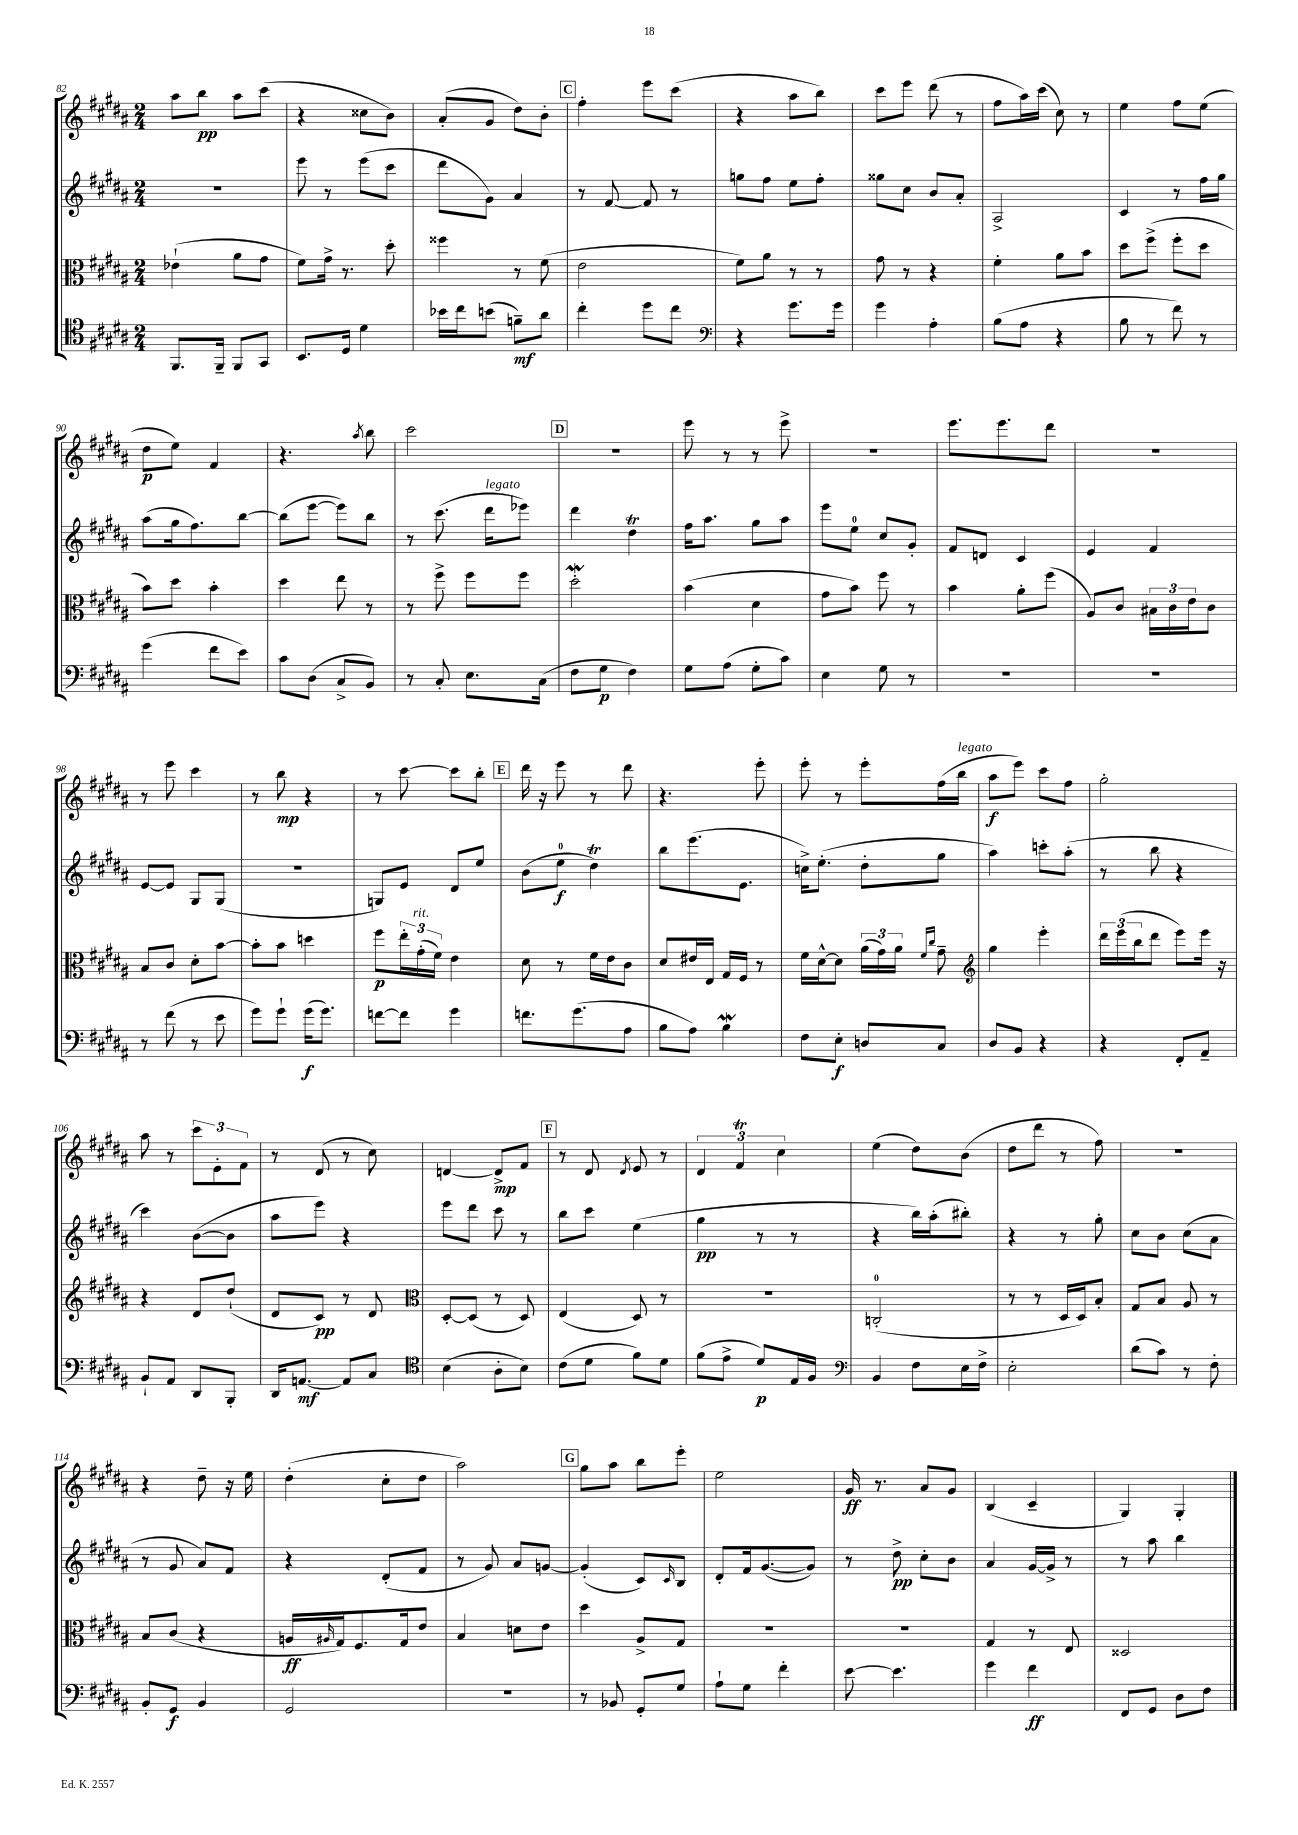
<<
\new StaffGroup <<
\new Staff = "s0" {
    \clef treble \key b \major \numericTimeSignature \time 2/4
    ais''8 b''8\pp ais''8 cis'''8( |
    r4 cisis''8 b'8) |
    ais'8-.( gis'8 dis''8) b'8-. |
    \mark \markup { \box "C" } fis''4-. e'''8 cis'''8( |
    r4 ais''8 b''8) |
    cis'''8 e'''8 dis'''8( r8 |
    fis''8 ais''16) cis'''16( cis''8) r8 |
    e''4 fis''8 e''8( |
    dis''8\p e''8) fis'4 |
    r4. \acciaccatura { ais''8 } b''8 |
    cis'''2 |
    \mark \markup { \box "D" } R2 |
    e'''8 r8 r8 e'''8-> |
    R2 |
    e'''8. e'''8. dis'''8 |
    r2 |
    r8 e'''8 cis'''4 |
    r8 b''8\mp r4 |
    r8 cis'''8~ cis'''8 b''8-. |
    \mark \markup { \box "E" } dis'''16 r16 e'''8 r8 dis'''8 |
    r4. e'''8-. |
    e'''8-. r8 e'''8-. fis''16( b''16^\markup { \italic "legato" } |
    ais''8\f e'''8) cis'''8 fis''8 |
    gis''2-. |
    ais''8 r8 \tuplet 3/2 { cis'''8 e'8-. fis'8 } |
    r8 dis'8( r8 cis''8) |
    d'4~ d'8->\mp fis'8 |
    \mark \markup { \box "F" } r8 dis'8 \acciaccatura { dis'8 } e'8 r8 |
    \tuplet 3/2 { dis'4 fis'4\trill cis''4 } |
    e''4( dis''8) b'8( |
    dis''8 dis'''8 r8 fis''8) |
    r2 |
    r4 dis''8-- r16 e''16 |
    dis''4-.( cis''8-. dis''8 |
    ais''2) |
    \mark \markup { \box "G" } gis''8 ais''8 b''8 e'''8-. |
    e''2 |
    gis'16\ff r8. ais'8 gis'8 |
    b4( cis'4-- |
    gis4) gis4-. \bar "|." |
}
\new Staff = "s1" {
    \clef treble \key b \major \numericTimeSignature \time 2/4
    r2 |
    e'''8 r8 e'''8( cis'''8 |
    dis'''8 gis'8) ais'4 |
    \mark \markup { \box "C" } r8 fis'8~ fis'8 r8 |
    g''8 fis''8 e''8 fis''8-. |
    gisis''8 cis''8 b'8 ais'8-. |
    ais2-> |
    cis'4 r8 fis''16 gis''16 |
    ais''8( gis''16 fis''8.) b''8~ |
    b''8( e'''8~ e'''8) b''8 |
    r8 cis'''8.( dis'''16^\markup { \italic "legato" } ees'''8) |
    \mark \markup { \box "D" } dis'''4 dis''4\trill |
    fis''16 ais''8. gis''8 ais''8 |
    e'''8 e''8-0 cis''8 gis'8-. |
    fis'8 d'8 cis'4 |
    e'4 fis'4 |
    e'8~ e'8 gis8 gis8( |
    R2 |
    g8) e'8 dis'8 e''8 |
    \mark \markup { \box "E" } b'8( e''8-0\f dis''4\trill) |
    b''8 e'''8.( e'8. |
    c''16->) e''8.-.( dis''8-. gis''8 |
    ais''4) c'''8-. ais''8-.( |
    r8 b''8 r4 |
    cis'''4) b'8~( b'8 |
    ais''8 e'''8) r4 |
    e'''8 dis'''8 cis'''8 r8 |
    \mark \markup { \box "F" } b''8 cis'''8 e''4( |
    gis''4\pp r8 r8 |
    r4 b''16) ais''16-.( bis''8-.) |
    r4 r8 gis''8-. |
    cis''8 b'8 cis''8( ais'8 |
    r8 gis'8 ais'8) fis'8 |
    r4 dis'8-.( fis'8 |
    r8 gis'8) ais'8 g'8~ |
    \mark \markup { \box "G" } g'4-.( cis'8) \grace { cis'16 } b8 |
    dis'8-. fis'16 gis'8.~( gis'8) |
    r8 dis''8->\pp cis''8-. b'8 |
    ais'4 gis'16~ gis'16-> r8 |
    r8 ais''8 b''4 \bar "|." |
}
\new Staff = "s2" {
    \clef alto \key b \major \numericTimeSignature \time 2/4
    ees'4-!( ais'8 gis'8 |
    fis'8) gis'16-> r8. dis''8-. |
    fisis''4 r8 fis'8( |
    \mark \markup { \box "C" } e'2 |
    fis'8) ais'8 r8 r8 |
    gis'8 r8 r4 |
    fis'4-. ais'8 b'8 |
    dis''8 fis''8->( fis''8-. dis''8 |
    b'8) dis''8 b'4-. |
    dis''4 e''8 r8 |
    r8 fis''8-> fis''8 fis''8 |
    \mark \markup { \box "D" } dis''2-.\mordent |
    b'4( dis'4 |
    gis'8 b'8) fis''8 r8 |
    b'4 ais'8-. fis''8( |
    ais8) cis'8 \tuplet 3/2 { bis16 cis'16 e'16 } cis'8 |
    b8 cis'8 dis'8-. b'8~ |
    b'8-. b'8 d''4 |
    fis''8\p \tuplet 3/2 { e''16-. gis'16-.^\markup { \italic "rit." }( fis'16) } e'4 |
    \mark \markup { \box "E" } dis'8 r8 fis'16 e'16 cis'8 |
    dis'8 eis'16 e16 gis16 fis16 r8 |
    fis'16 dis'16~-^ dis'8 \tuplet 3/2 { ais'16( gis'16) ais'16 } \grace { fis'16 cis''16 } gis'8-- |
    \clef treble gis''4 e'''4-. |
    \tuplet 3/2 { dis'''16 e'''16( b''16 } dis'''8 e'''8) e'''16 r16 |
    r4 dis'8 dis''8-!( |
    dis'8 cis'8\pp) r8 dis'8 |
    \clef alto dis8~-. dis8( r8 dis8) |
    \mark \markup { \box "F" } e4( dis8) r8 |
    R2 |
    c2-0-.( |
    r8 r8 dis16 dis16) b8-. |
    gis8 b8 ais8 r8 |
    b8 cis'8( r4 |
    a16\ff \grace { ais16 } gis16) fis8. gis16 e'8 |
    b4 d'8 e'8 |
    \mark \markup { \box "G" } dis''4 ais8-> gis8 |
    R2 |
    R2 |
    gis4 r8 e8 |
    disis2 \bar "|." |
}
\new Staff = "s3" {
    \clef tenor \key b \major \numericTimeSignature \time 2/4
    fis,8. fis,16-- fis,8 gis,8 |
    b,8. dis16 dis'4 |
    bes'16 cis''16 b'8( f'8--\mf) ais'8 |
    \mark \markup { \box "C" } cis''4-. dis''8 cis''8 |
    \clef bass r4 gis'8. gis'16 |
    gis'4 ais4-. |
    b8( ais8 r4 |
    b8 r8 fis'8) r8 |
    gis'4( fis'8 e'8) |
    cis'8 dis8( cis8-> b,8) |
    r8 cis8-. e8. cis16( |
    \mark \markup { \box "D" } fis8 gis8\p fis4) |
    gis8 ais8( gis8-. cis'8) |
    e4 gis8 r8 |
    R2 |
    R2 |
    r8 fis'8( r8 e'8 |
    gis'8) gis'8-! gis'16\f( gis'8.) |
    f'8~ f'8 gis'4 |
    \mark \markup { \box "E" } f'8. gis'8.( ais8 |
    b8 ais8) b4\mordent |
    fis8 e8-.\f d8 cis8 |
    dis8 b,8 r4 |
    r4 fis,8-. ais,8-- |
    b,8-! ais,8 dis,8 b,,8-. |
    dis,16 a,8.~\mf a,8 cis8 |
    \clef tenor b4( ais8-. b8) |
    \mark \markup { \box "F" } cis'8( dis'8 fis'8) dis'8 |
    fis'8( e'8-> dis'8\p) e16 fis16 |
    \clef bass b,4 fis8 e16 fis16-> |
    e2-. |
    dis'8( cis'8) r8 fis8-. |
    b,8-. gis,8\f b,4 |
    gis,2 |
    r2 |
    \mark \markup { \box "G" } r8 bes,8 gis,8-. gis8 |
    ais8-! gis8 fis'4-. |
    e'8~ e'4. |
    gis'4 fis'4\ff |
    fis,8 gis,8 dis8 fis8 \bar "|." |
}
>>
>>
\layout { \context { \Score currentBarNumber = #82 } }
